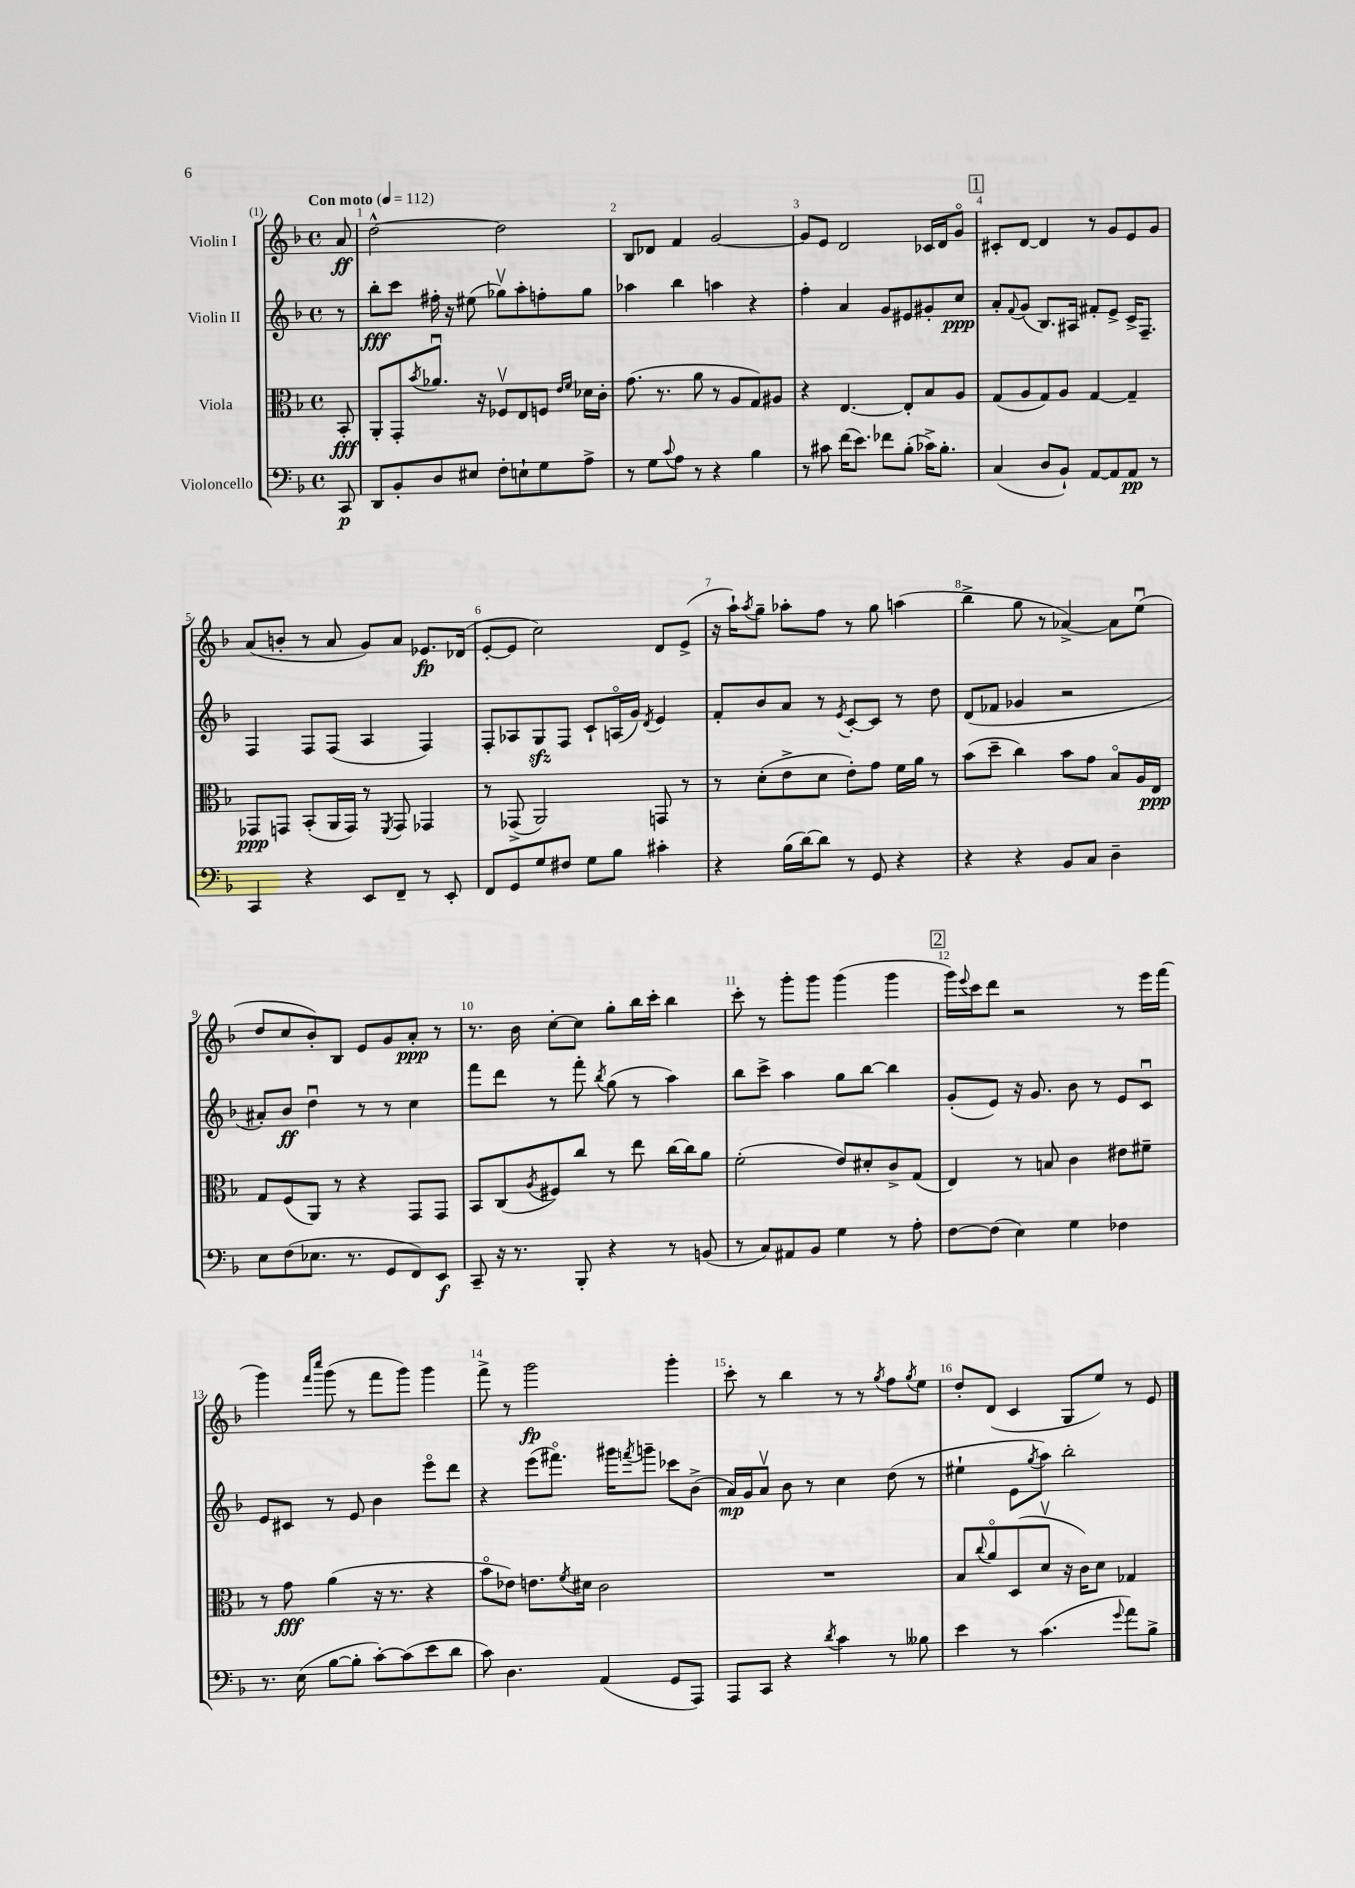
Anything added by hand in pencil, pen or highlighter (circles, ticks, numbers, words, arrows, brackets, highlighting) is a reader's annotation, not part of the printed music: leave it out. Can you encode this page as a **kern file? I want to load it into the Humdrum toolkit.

**kern	**dynam	**kern	**dynam	**kern	**dynam	**kern	**dynam
*part4	*part4	*part3	*part3	*part2	*part2	*part1	*part1
*staff4	*staff4	*staff3	*staff3	*staff2	*staff2	*staff1	*staff1
*I"Violoncello	*	*I"Viola	*	*I"Violin II	*	*I"Violin I	*
*clefF4	*	*clefC3	*	*clefG2	*	*clefG2	*
*k[b-]	*	*k[b-]	*	*k[b-]	*	*k[b-]	*
*M4/4	*	*M4/4	*	*M4/4	*	*M4/4	*
*met(c)	*	*met(c)	*	*met(c)	*	*met(c)	*
*MM112	*	*MM112	*	*MM112	*	*MM112	*
=	=	=	=	=	=	=	=
!	!	!	!	!	!	!LO:TX:a:B:t=Con moto	!
8CC/	p	8BB-'/	fff	8r	.	8a/	ff
=1	=1	=1	=1	=1	=1	=1	=1
8DD/L	.	8AA'/L	.	8bb-'\L	fff	[2dd^^\	.
8BB-'/	.	8GG'/	.	8ccc\J	.	.	.
.	.	8qb-/	.	.	.	.	.
8D/	.	8.a-Xu/J	.	16ff#X'\	.	.	.
.	.	.	.	16r	.	.	.
8E#X/J	.	.	.	(8ee#X\	.	.	.
.	.	16r	.	.	.	.	.
8F'\L	.	8F-Xv/L	.	8gg-Xv\L)	.	2dd\]	.
8En`\	.	8E/	.	8aa'\	.	.	.
8G\	.	8Fn/J	.	8ffn'\	.	.	.
.	.	16qqe/LL	.	.	.	.	.
.	.	16qqf/JJ	.	.	.	.	.
8A^\J	.	16d-X\LL	.	8gg-\J	.	.	.
.	.	16c'\JJ	.	.	.	.	.
=2	=2	=2	=2	=2	=2	=2	=2
8r	.	(8.g\	.	4aa-X\	.	8B-/L	.
8G\L	.	.	.	.	.	8d-X/J	.
.	.	8.r	.	.	.	.	.
8qqc/	.	.	.	.	.	.	.
8A\J	.	.	.	4bb-\	.	4f/	.
8r	.	8a\	.	.	.	.	.
4r	.	8r	.	4aan\	.	[2g/	.
.	.	8A/L	.	.	.	.	.
4B-\	.	8G/)	.	4r	.	.	.
.	.	8A#X/J	.	.	.	.	.
=3	=3	=3	=3	=3	=3	=3	=3
8r	.	4r	.	4ff'\	.	8g/L]	.
8c#X\	.	.	.	.	.	8e/J	.
(16f\KL	.	[4.E/	.	4a/	.	2d/	.
8.e\J)	.	.	.	.	.	.	.
8f-X\L	.	.	.	8g/L	.	.	.
(8B-'\J	.	8E'/L]	.	8e#X/	.	.	.
16c-X^\KL)	.	8B-/	.	8g#X'/	.	16c-X/LL	.
8.B-'\J	.	.	.	.	.	16d/J	.
.	.	8A/J	.	8cc/J	ppp	8g/J	.
!!LO:REH:place=s1:t=1
=4	=4	=4	=4	=4	=4	=4	=4
(4C/	.	(8G/L	.	8a'/L	.	8c#X'/L	.
.	.	.	.	8qqf/	.	.	.
.	.	8A/	.	(8g/J	.	[8d/J	.
8D/L	.	8G/)	.	8.B-/L)	.	4d/]	.
8BB-`/J)	.	8A/J	.	.	.	.	.
.	.	.	.	16A#X/Jk	.	.	.
[8AA/L	.	[4G/	.	8f#X'/L	.	8r	.
8AA/]	.	.	.	8e^/J	.	8g/L	.
8AA/J	pp	4G~/]	.	16c^/KL	.	8e/	.
.	.	.	.	8.F~/J	.	.	.
8r	.	.	.	.	.	8g/J	.
!!LO:LB:g=z
=5	=5	=5	=5	=5	=5	=5	=5
4CC/	.	8GG-X/L	ppp	4F/	.	(8a/L	.
.	.	8GGn/J	.	.	.	8bn'/J	.
4r	.	(8BB-'/L	.	8F/L	.	8r	.
.	.	16AA/L	.	(8F/J	.	8a/	.
.	.	16GG/JJ)	.	.	.	.	.
8EE/L	.	8r	.	4A/	.	8g/L)	.
.	.	8qFF/	.	.	.	.	.
8FF~/J	.	8GG/	.	.	.	8a/J	.
8r	.	4GG-X/	.	4F/)	.	8.e-X/L	fp
8EE'/	.	.	.	.	.	.	.
.	.	.	.	.	.	(16d-X/Jk	.
=6	=6	=6	=6	=6	=6	=6	=6
8FF/L	.	8r	.	8F'/L	.	[8e'/L	.
8GG/	.	(8GG-X^/	.	8A-X/	.	8e/J]	.
8G/	.	2AA/)	.	8Gzz/	.	2cc\)	.
8F#X/J	.	.	.	8F/J	.	.	.
8G\L	.	.	.	8c`/L	.	.	.
8B-\J	.	.	.	(16An/L	.	.	.
.	.	.	.	16g/JJ)	.	.	.
.	.	.	.	8qd/	.	.	.
4c#X'\	.	8GGn/	.	4e/	.	8d/L	.
.	.	8r	.	.	.	(8e^/J	.
=7	=7	=7	=7	=7	=7	=7	=7
4r	.	8r	.	8f'/L	.	16r	.
.	.	.	.	.	.	16aa`\KL)	.
.	.	.	.	.	.	8qaa/	.
.	.	(8d'\L	.	8b-/	.	8gg~\J	.
(16B-\LL	.	8e^\	.	8a/J	.	8aa-X'\L	.
[16d\J)	.	.	.	.	.	.	.
8d\J]	.	8d\J	.	8r	.	8ff\J	.
.	.	.	.	8qe/	.	.	.
8r	.	8e'\L)	.	[8c'/L	.	8r	.
8GG/	.	8g\J	.	8c/J]	.	8gg\	.
4r	.	16f\LL	.	8r	.	(4aan\	.
.	.	16a\JJ	.	.	.	.	.
.	.	8r	.	8dd\	.	.	.
=8	=8	=8	=8	=8	=8	=8	=8
4r	.	(8b-\L	.	(8d/L	.	4bb-^\	.
.	.	8dd~\J	.	8f-X/J	.	.	.
4r	.	4cc\)	.	4g-X/	.	8gg\	.
.	.	.	.	.	.	8r	.
8BB-/L	.	8b-\L	.	2r	.	[4a-X^/)	.
8C/J	.	8g\J	.	.	.	.	.
4D~\	.	8B-/L	.	.	.	8a-\L]	.
.	.	16A/L	.	.	.	(8eeu\J	.
.	.	16E/JJ	ppp	.	.	.	.
!!LO:LB:g=z
=9	=9	=9	=9	=9	=9	=9	=9
8E\L	.	8G/L	.	8a#X'/L)	.	8dd/L	.
(8F\	.	(8F/	.	8b-/J	ff	8cc/	.
8.E-X\J	.	8AA/J)	.	4ddu\	.	8b-'/)	.
.	.	8r	.	.	.	8B-/J	.
8.r	.	.	.	.	.	.	.
.	.	4r	.	8r	.	8e/L	.
8GG/L	.	.	.	8r	.	8g/	.
8FF/)	.	8GG/L	.	4cc\	.	8a'/J	ppp
8EE/J	f	8GG/J	.	.	.	8r	.
=10	=10	=10	=10	=10	=10	=10	=10
8CC~/	.	8BB-/L	.	8fff\L	.	8.r	.
16r	.	(8C/	.	8ddd\J	.	.	.
8.r	.	.	.	.	.	16b-\	.
.	.	8qA/	.	.	.	.	.
.	.	8F#X/)	.	8r	.	[8cc'\L	.
8BBB-'/	.	8cc/J	.	8fff'\	.	8cc\J]	.
.	.	.	.	8qbb-/	.	.	.
4r	.	8r	.	(8gg\	.	8gg'\L	.
.	.	8ee\	.	8r	.	16bb-\L	.
.	.	.	.	.	.	16ccc'\JJ	.
8r	.	[16cc\LL	.	4aa\)	.	4bb-\	.
.	.	16cc\J]	.	.	.	.	.
(8BBn/	.	8a\J	.	.	.	.	.
=11	=11	=11	=11	=11	=11	=11	=11
8r	.	(2f'\	.	8bb-\L	.	8ccc'\	.
8C/L)	.	.	.	8ccc^\J	.	8r	.
8AA#X/	.	.	.	4aa\	.	8ggg'\L	.
8BB-/J	.	.	.	.	.	8ggg\J	.
4G\	.	8e/L)	.	8gg\L	.	(4ggg\	.
.	.	8d#X'/	.	[8bb-\J	.	.	.
8r	.	8c^/	.	4bb-\]	.	4ggg\	.
8A'\	.	(8G/J	.	.	.	.	.
!!LO:REH:place=s1:t=2
=12	=12	=12	=12	=12	=12	=12	=12
[8F\L	.	4E/)	.	(8g'/L	.	16ggg\LL)	.
.	.	.	.	.	.	8qqeee/	.
.	.	.	.	.	.	16ccc\J	.
(8F\J]	.	.	.	8e/J)	.	8ddd\J	.
4E\)	.	8r	.	16r	.	2r	.
.	.	.	.	8.g/	.	.	.
.	.	8Bn/	.	.	.	.	.
4G\	.	4c\	.	8b-\	.	.	.
.	.	.	.	8r	.	.	.
4F-X\	.	8e#X\L	.	8e/L	.	8r	.
.	.	8f#X~\J	.	8cu/J	.	16eee\LL	.
.	.	.	.	.	.	(16fff\JJ	.
!!LO:LB:g=z
=13	=13	=13	=13	=13	=13	=13	=13
8.r	.	8r	.	8e/L	.	4ggg\)	.
.	.	8g\	fff	8c#X/J	.	.	.
(16E\	.	.	.	.	.	.	.
.	.	.	.	.	.	16qqfff/LL	.
.	.	.	.	.	.	16qqcccc/JJ	.
[8B-\L	.	(4a\	.	8r	.	(8ggg\	.
8B-'\J]	.	.	.	8e/	.	8r	.
[8c'\L)	.	16r	.	4b-\	.	8fff\L	.
.	.	8.r	.	.	.	.	.
(8c\]	.	.	.	.	.	8ggg\J)	.
8e\	.	4r	.	8eee\L	.	4ggg\	.
8d\J	.	.	.	8ddd\J	.	.	.
=14	=14	=14	=14	=14	=14	=14	=14
8c\)	.	8b-\L	.	4r	.	8fff^\	.
4.D\	.	8e-X\J)	.	.	.	8r	.
.	.	8.en\L	.	(8eee\L	.	2ggg\	fp
.	.	.	.	8.fff#X\J)	.	.	.
.	.	8qf/	.	.	.	.	.
.	.	16d#X\Jk	.	.	.	.	.
(4AA/	.	2c\	.	.	.	.	.
.	.	.	.	16ggg#X\KL	.	.	.
.	.	.	.	8qfffn/	.	.	.
.	.	.	.	8gggn~\J	.	.	.
8GG/L	.	.	.	8ccc-X\L	.	4ggg'\	.
8AAA/J)	.	.	.	(8b-^\J	.	.	.
=15	=15	=15	=15	=15	=15	=15	=15
8AAA/L	.	1r	.	16a/LL)	mp	8ccc'\	.
.	.	.	.	16g/J	.	.	.
8CC/J	.	.	.	8av/J	.	8r	.
4r	.	.	.	8b-\	.	4bb-\	.
.	.	.	.	8r	.	.	.
8qd/	.	.	.	.	.	.	.
4c\	.	.	.	4cc\	.	8r	.
.	.	.	.	.	.	8r	.
.	.	.	.	.	.	8qgg/	.
8r	.	.	.	(8dd\	.	8ff\L	.
.	.	.	.	.	.	8qgg/	.
8B--X\	.	.	.	8r	.	8ee\J	.
=16	=16	=16	=16	=16	=16	=16	=16
4e\	.	8B-/L	.	4ee#X`\	.	8dd'/L	.
.	.	8qqcc/	.	.	.	.	.
.	.	8a/	.	.	.	(8d/J	.
8r	.	(8D/	.	8e\L	.	4c/	.
.	.	.	.	8qgg/	.	.	.
(4.c\	.	8dv/J	.	8aa\J)	.	.	.
.	.	16r	.	2bb-'\	.	8G/L	.
.	.	16c\KL)	.	.	.	.	.
.	.	8d\J	.	.	.	8ee/J)	.
8qqg/	.	.	.	.	.	.	.
8a\L)	.	4G-X/	.	.	.	8r	.
8B-^\J	.	.	.	.	.	8e/	.
==	==	==	==	==	==	==	==
*-	*-	*-	*-	*-	*-	*-	*-
